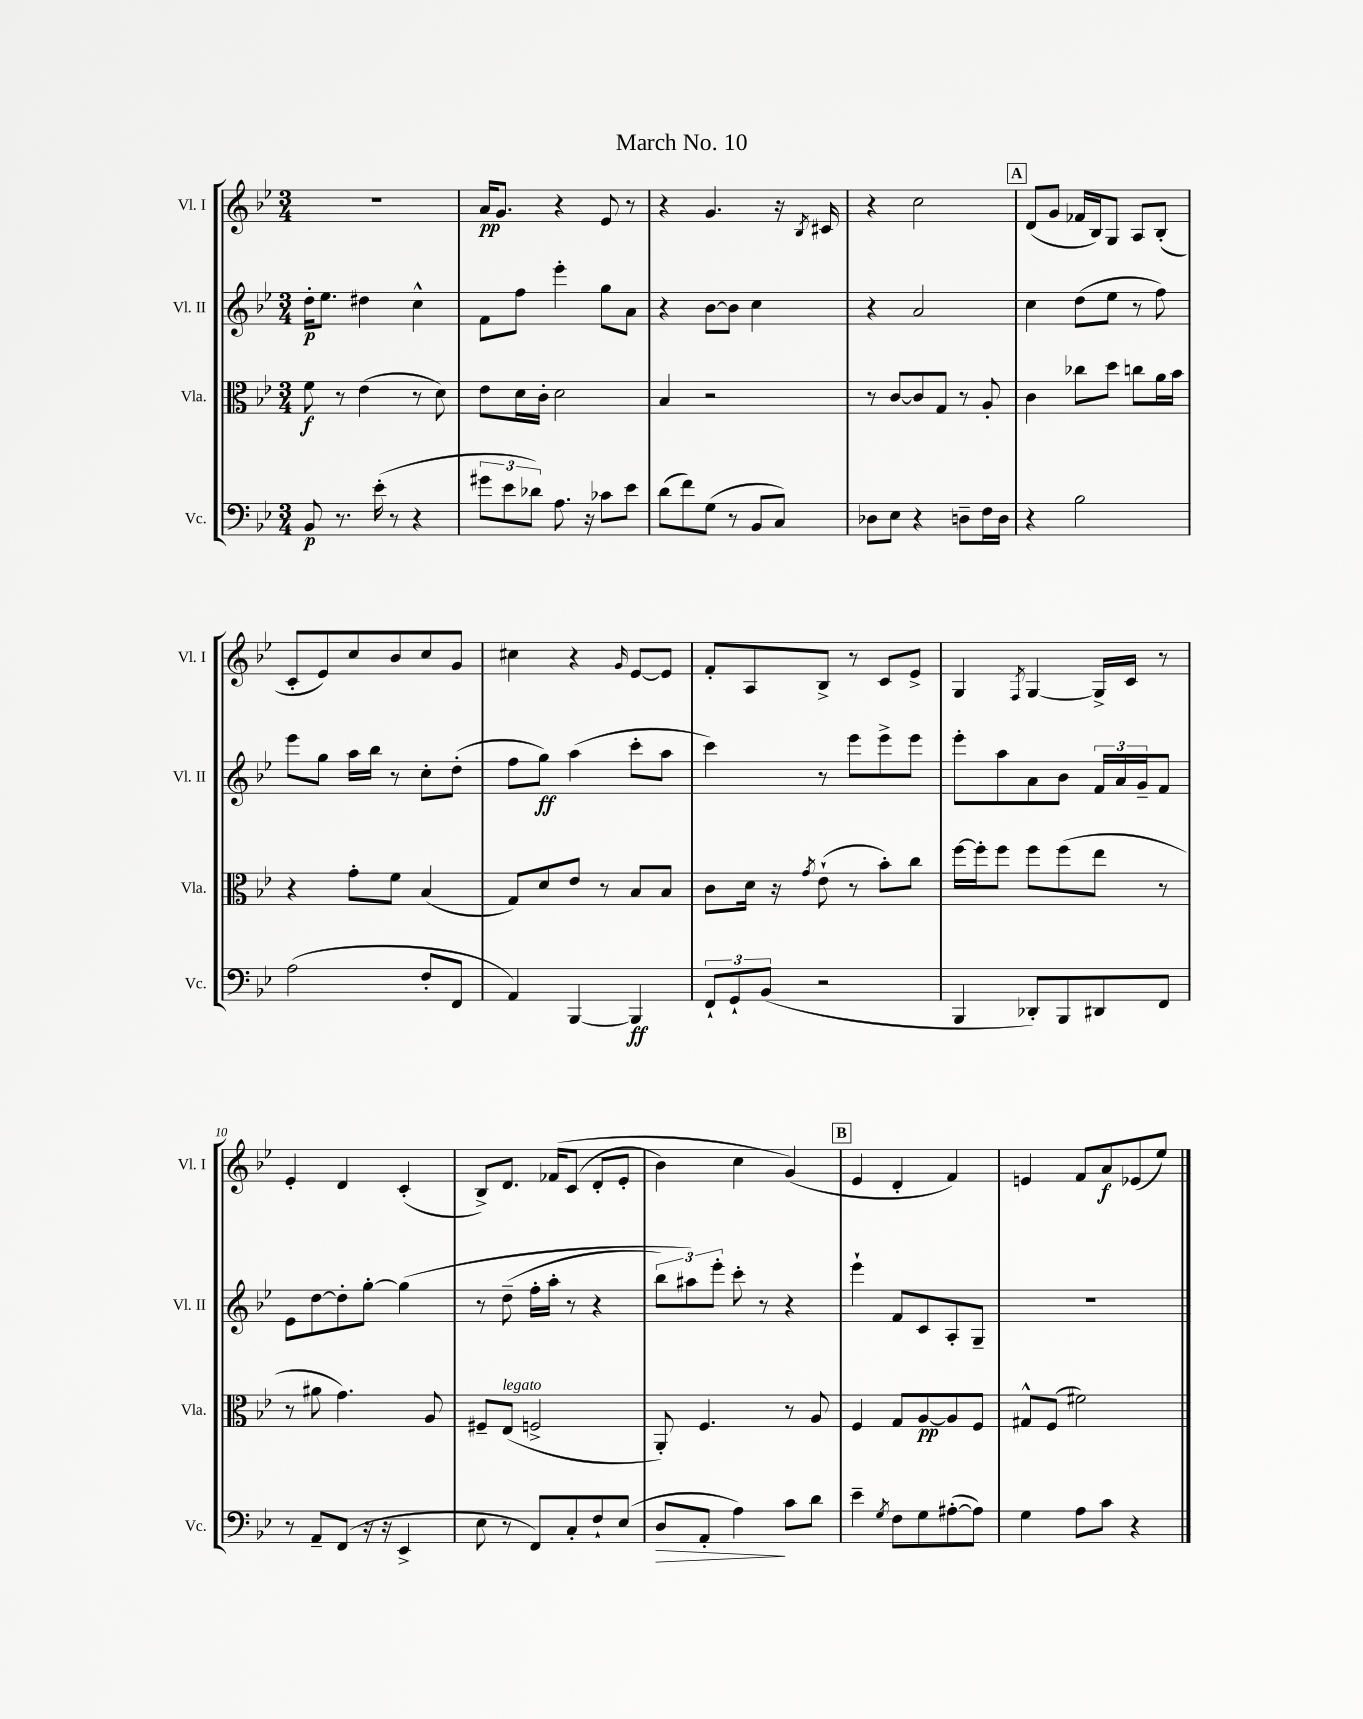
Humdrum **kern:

**kern	**kern	**kern	**kern
*staff4	*staff3	*staff2	*staff1
*clefF4	*clefC3	*clefG2	*clefG2
*k[b-e-]	*k[b-e-]	*k[b-e-]	*k[b-e-]
*M3/4	*M3/4	*M3/4	*M3/4
8BB-/	8f\	16dd'\LK	2.r
.	.	8.ee-\J	.
8.r	8r	.	.
.	(4e-\	4dd#\	.
(16e-'\	.	.	.
8r	.	.	.
4r	8r	4cc^^\	.
.	8d\)	.	.
=	=	=	=
12g#\L	8e-\L	8f\L	16a/LK
.	.	.	8.g/J
12e-\	.	.	.
.	16d\L	8ff\J	.
12d-\J)	.	.	.
.	16c'\JJ	.	.
8.A\	2d\	4eee-'\	4r
16r	.	.	.
8c-\L	.	8gg\L	8e-/
8e-\J	.	8a\J	8r
=	=	=	=
(8d\L	4B-/	4r	4r
8f\)	.	.	.
(8G\J	2r	[8b-\L	4.g/
8r	.	8b-\]J	.
8BB-/L	.	4cc\	.
8C/J)	.	.	16r
.	.	.	8qB-/
.	.	.	16c#/
=	=	=	=
8D-\L	8r	4r	4r
8E-\J	[8c/L	.	.
4r	8c/]	2a/	2cc\
.	8G/J	.	.
8D~\L	8r	.	.
16F\L	8A'/	.	.
16D\JJ	.	.	.
=	=	=	=
4r	4c\	4cc\	(8d/L
.	.	.	8g/J
2B-\	8cc-\L	(8dd\L	16f-/LL
.	.	.	16B-/J)
.	8dd\J	8ee-\J	8G/J
.	8cc\L	8r	8A/L
.	16a\L	8ff\)	(8B-'/J
.	16b-\JJ	.	.
=	=	=	=
(2A\	4r	8eee-\L	8c'/L
.	.	8gg\J	8e-/)
.	8g'\L	16aa\LL	8cc/
.	.	16bb-\JJ	.
.	8f\J	8r	8b-/
8F'/L	(4B-/	8cc'\L	8cc/
8FF/J	.	(8dd'\J	8g/J
=	=	=	=
4AA/)	8G/L)	8ff\L	4cc#\
.	8d/	8gg\J)	.
[4BBB-/	8e-/J	(4aa\	4r
.	8r	.	.
.	.	.	16qqg/
4BBB-/]	8B-/L	8ccc'\L	[8e-/L
.	8B-/J	8aa\J	8e-/]J
=	=	=	=
12FF`/L	8c\L	4ccc\)	8f'/L
12GG`/	.	.	.
.	16d\Jk	.	8A/
(12BB-/J	.	.	.
.	16r	.	.
.	8qg/	.	.
2r	(8e-`\	8r	8B-^/J
.	8r	8eee-\L	8r
.	8b-'\L)	8eee-^\	8c/L
.	8cc\J	8eee-\J	8e-^/J
=	=	=	=
4BBB-/	[16ff\LL	8eee-'\L	4G/
.	16ff'\]J	.	.
.	8ff\J	8aa\	.
.	.	.	8qF/
8DD-'/L)	8ff\L	8a\	[4G/
8BBB-/	(8ff\	8b-\J	.
8DD#/	8ee-\J	24f/LL	16G^/]LL
.	.	24a/	.
.	.	.	16c/JJ
.	.	24g~/J	.
8FF/J	8r	8f/J	8r
=	=	=	=
8r	8r	8e-\L	4e-'/
8AA~/L	8a#\	[8dd\	.
(8FF/J	4.g\)	8dd'\]	4d/
16r	.	[8gg'\J	.
16r	.	.	.
4EE-^/	.	&(4gg\]	(4c'/
.	8A/	.	.
=	=	=	=
8E-\	8F#~/L	8r	8B-^/L)
8r	(8E-/J	(8dd~\	8.d/J
8FF/L)	2F^/	16ff'\LL	.
.	.	16aa'\JJ	&(16f-/LK
8C'/	.	8r	(8c/J
8F`/	.	4r	8d'/L
(8E-/J	.	.	8e-'/J
=	=	=	=
8D/L	8AA'/)	12bb-\L)	4b-\)
.	.	12aa#\&)	.
8AA'/J	4.F/	.	.
.	.	12eee-'\J	.
4A\)	.	8ccc'\	4cc\
.	.	8r	.
8c\L	8r	4r	(4g/&)
8d\J	8A/	.	.
=	=	=	=
4e-~\	4F/	4eee-`\	4e-/
8qG/	.	.	.
8F\L	8G/L	8f/L	4d'/
8G\	[8A/	8c/	.
([8A#'\	8A/]	8A'/	4f/)
8A#\]J)	8F/J	8G~/J	.
=	=	=	=
4G\	8G#^^/L	2.r	4e/
.	(8F/J	.	.
8A\L	2f#\)	.	8f/L
8c\J	.	.	8a/
4r	.	.	(8e-/
.	.	.	8ee-/J)
==	==	==	==
*-	*-	*-	*-
